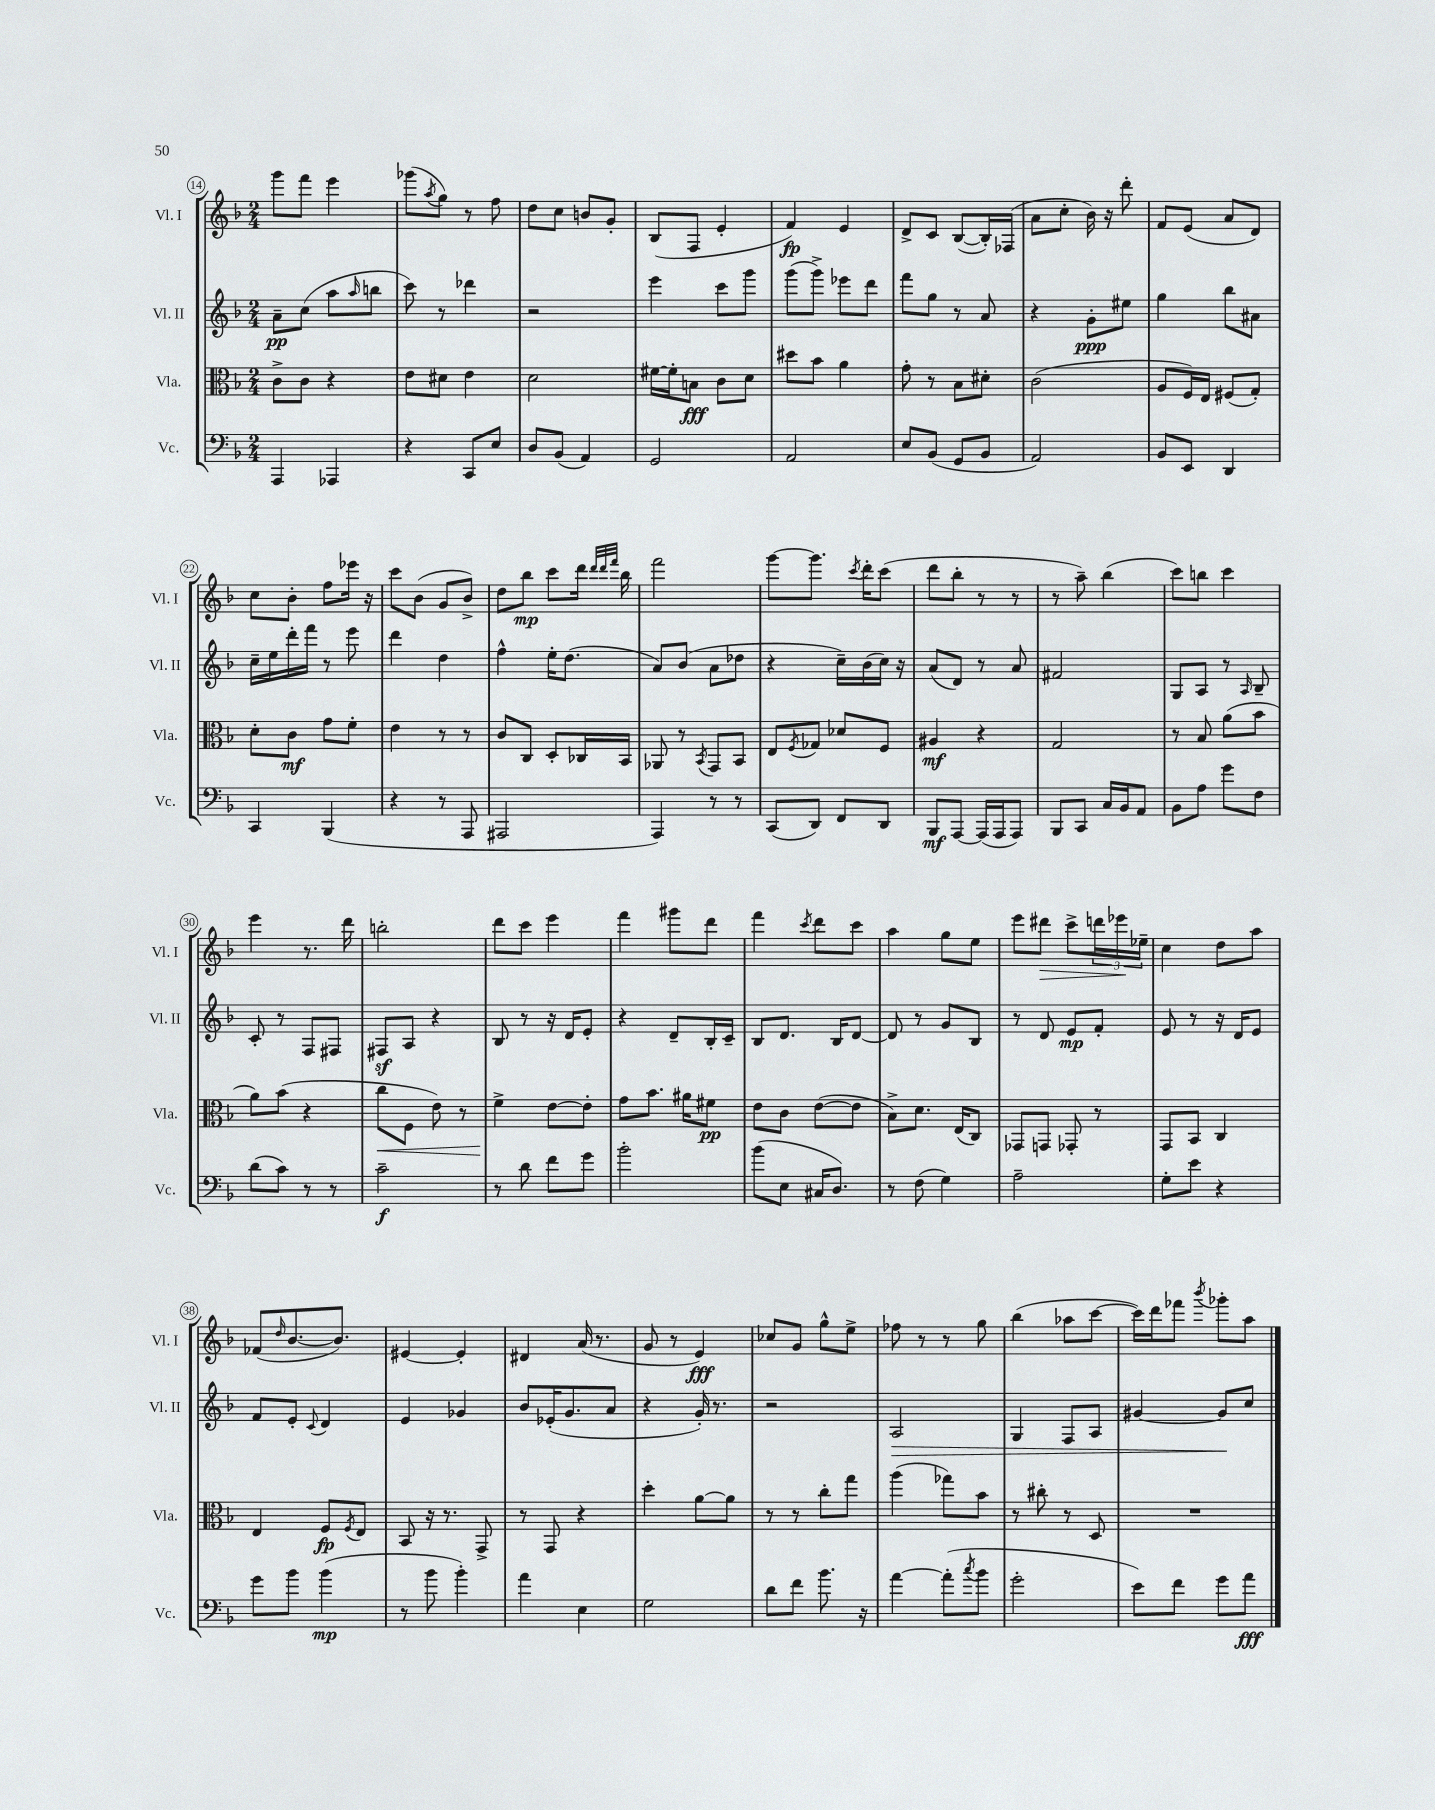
<<
\new StaffGroup <<
\new Staff = "s0" \with { instrumentName = "Vl. I" shortInstrumentName = "Vl. I" } {
    \clef treble \key f \major \numericTimeSignature \time 2/4
    g'''8 f'''8 e'''4 |
    ges'''8( \acciaccatura { a''8 } g''8) r8 f''8 |
    d''8 c''8 b'8 g'8-. |
    bes8( f8 e'4-. |
    f'4\fp) e'4 |
    d'8-> c'8 bes8~( bes16-.) fes16( |
    a'8 c''8-. bes'16) r16 d'''8-. |
    f'8 e'8( a'8 d'8) |
    c''8 bes'8-. f''8 ees'''16 r16 |
    c'''8 bes'8( g'8 bes'8->) |
    d''8 bes''8\mp c'''8 d'''16 \grace { d'''32 d'''32 f'''32 } bes''16 |
    f'''2 |
    g'''8~ g'''8. \acciaccatura { c'''8 } d'''16-. c'''8( |
    d'''8 bes''8-. r8 r8 |
    r8 a''8--) bes''4( |
    c'''8) b''8 c'''4 |
    e'''4 r8. d'''16 |
    b''2-. |
    d'''8 c'''8 e'''4 |
    f'''4 gis'''8 d'''8 |
    f'''4 \acciaccatura { c'''8 } d'''8 c'''8 |
    a''4 g''8 e''8 |
    e'''8 dis'''8\> c'''8-> \tuplet 3/2 { d'''16 ees'''16\! ees''16-- } |
    c''4 d''8 a''8 |
    fes'8( \grace { d''16 } bes'8.~ bes'8.) |
    eis'4~ eis'4-. |
    dis'4 a'16( r8. |
    g'8 r8 e'4\fff) |
    ces''8 g'8 g''8-^ e''8-> |
    fes''8 r8 r8 g''8 |
    bes''4( aes''8 c'''8~ |
    c'''16) d'''16 fes'''8 \acciaccatura { bes'''8 } ges'''8-. a''8 \bar "|." |
}
\new Staff = "s1" \with { instrumentName = "Vl. II" shortInstrumentName = "Vl. II" } {
    \clef treble \key f \major \numericTimeSignature \time 2/4
    a'8--\pp c''8( a''8 \grace { a''16 } b''8 |
    c'''8) r8 des'''4 |
    r2 |
    e'''4 c'''8 g'''8 |
    g'''8( g'''8->) ees'''8 d'''8 |
    f'''8 g''8 r8 a'8 |
    r4 g'8-.\ppp eis''8 |
    g''4 bes''8 ais'8 |
    c''16-- e''16 d'''16-. f'''16 r8 e'''8 |
    d'''4 d''4 |
    f''4-^ e''16-. d''8.( |
    a'8) bes'8( a'8 des''8 |
    r4 c''16--) bes'16( c''16) r16 |
    a'8( d'8) r8 a'8 |
    fis'2 |
    g8 a8 r8 \grace { a16 } bes8-- |
    c'8-. r8 f8 fis8 |
    fis8\sf a8 r4 |
    bes8 r8 r16 d'16 e'8-. |
    r4 d'8-- bes16-. c'16-- |
    bes8 d'8. bes16 d'8~ |
    d'8 r8 g'8 bes8 |
    r8 d'8 e'8\mp f'8-. |
    e'8 r8 r16 d'16 e'8 |
    f'8 e'8-. \appoggiatura { c'8 } d'4 |
    e'4 ges'4 |
    bes'8 ees'16-.( g'8. a'8 |
    r4 g'16-.) r8. |
    r2 |
    a2\> |
    g4 f8 a8 |
    gis'4~ gis'8\! c''8 \bar "|." |
}
\new Staff = "s2" \with { instrumentName = "Vla." shortInstrumentName = "Vla." } {
    \clef alto \key f \major \numericTimeSignature \time 2/4
    c'8-> c'8 r4 |
    e'8 dis'8 e'4 |
    d'2 |
    fis'16~ fis'16-. b8\fff c'8 d'8 |
    dis''8 bes'8 a'4 |
    g'8-. r8 bes8 dis'8-. |
    c'2( |
    a8 f16) e16 fis8( g8-.) |
    d'8-. c'8\mf g'8 f'8-. |
    e'4 r8 r8 |
    c'8 c8 d8-. ces16 bes,16 |
    aes,8 r8 \acciaccatura { bes,8 } g,8 bes,8 |
    e8 \acciaccatura { f8 } ges8 des'8 f8 |
    ais4\mf r4 |
    g2 |
    r8 bes8 a'8( bes'8 |
    a'8) bes'8( r4 |
    c''8\< f8 e'8) r8 |
    f'4->\! e'8~ e'8-. |
    g'8 bes'8. ais'16 fis'8\pp |
    e'8 c'8 e'8~( e'8 |
    bes8->) d'8. e16( c8) |
    ges,8 g,8 ges,8-. r8 |
    g,8 bes,8 c4 |
    e4 f8\fp \acciaccatura { f8 } e8 |
    bes,8 r16 r8. g,8-> |
    r8 g,8 r4 |
    d''4-. a'8~ a'8 |
    r8 r8 c''8-. g''8 |
    a''4( ges''8) bes'8 |
    r8 cis''8-. r8 d8 |
    R2 \bar "|." |
}
\new Staff = "s3" \with { instrumentName = "Vc." shortInstrumentName = "Vc." } {
    \clef bass \key f \major \numericTimeSignature \time 2/4
    a,,4 aes,,4 |
    r4 c,8 e8 |
    d8 bes,8( a,4) |
    g,2 |
    a,2 |
    e8 bes,8( g,8 bes,8 |
    a,2) |
    bes,8 e,8 d,4 |
    c,4 bes,,4( |
    r4 r8 a,,8 |
    ais,,2 |
    a,,4) r8 r8 |
    c,8( d,8) f,8 d,8 |
    bes,,8\mf a,,8~ a,,16( a,,16 a,,8) |
    bes,,8 c,8 c16 bes,16 a,8 |
    bes,8 a8 g'8 f8 |
    d'8( c'8) r8 r8 |
    c'2--\f |
    r8 d'8 f'8 g'8 |
    bes'2-. |
    bes'8( e8 cis16 d8.) |
    r8 f8( g4) |
    a2-- |
    g8-. e'8 r4 |
    g'8 bes'8 bes'4\mp( |
    r8 bes'8 bes'4-.) |
    a'4 e4 |
    g2 |
    d'8 f'8 bes'8. r16 |
    a'4~ a'8-.( \acciaccatura { c''8 } bes'8 |
    g'2-. |
    e'8) f'8 g'8 a'8\fff \bar "|." |
}
>>
>>
\layout { \context { \Score currentBarNumber = #14 \override BarNumber.stencil = #(make-stencil-circler 0.1 0.3 ly:text-interface::print) } }
